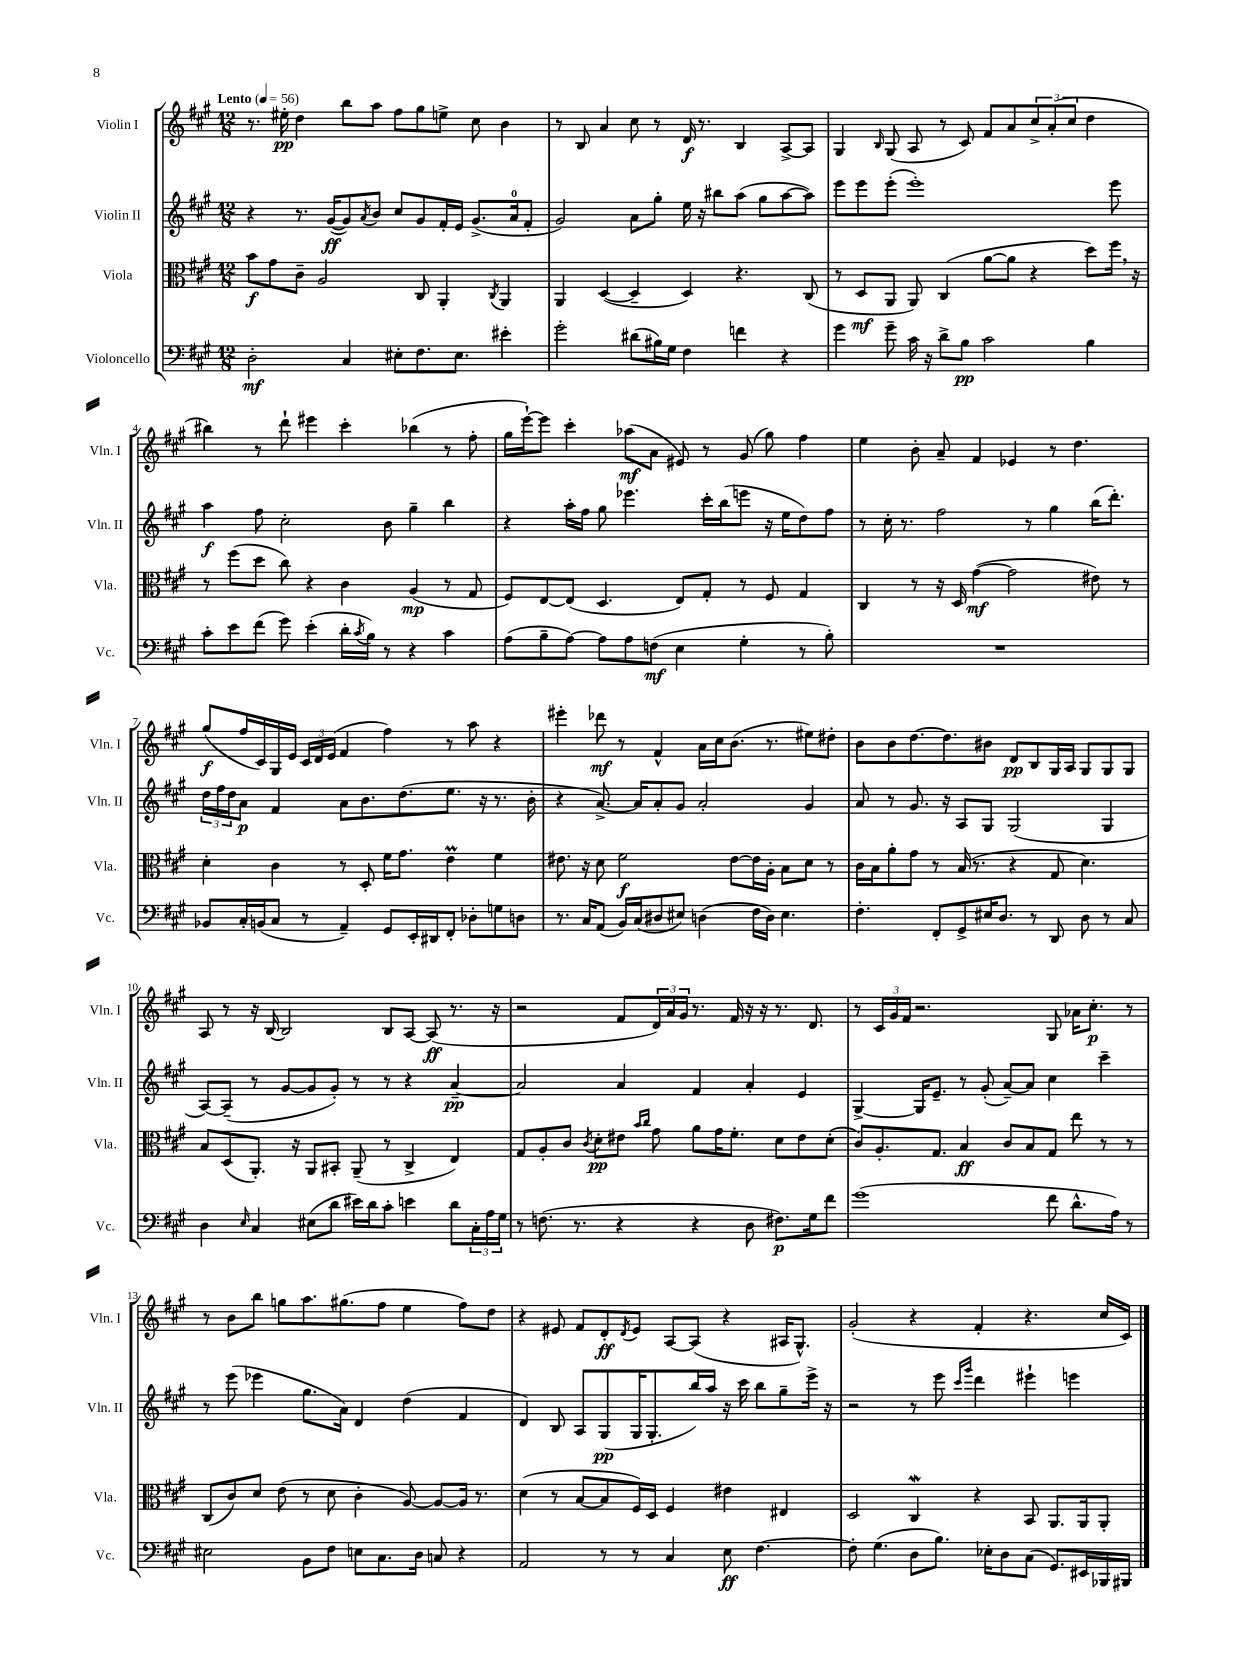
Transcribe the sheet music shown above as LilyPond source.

<<
\new StaffGroup <<
\new Staff = "s0" \with { instrumentName = "Violin I" shortInstrumentName = "Vln. I" } {
    \clef treble \key a \major \numericTimeSignature \time 12/8 \tempo "Lento" 4 = 56
    r8. eis''16-.\pp d''4 b''8 a''8 fis''8 gis''8 e''8-> cis''8 b'4 |
    r8 b8 a'4 cis''8 r8 d'16\f r8. b4 a8~-> a8 |
    gis4 \grace { b16 } gis8( a8 r8 cis'8) fis'8 a'8 \tuplet 3/2 { cis''8-> a'8-.( cis''8 } d''4 |
    bis''4) r8 d'''8-! eis'''4 cis'''4-. bes''4( r8 fis''8-. |
    gis''16 e'''16~-!) e'''8 cis'''4-. aes''8\mf( a'8 eis'8) r8 gis'8( gis''8) fis''4 |
    e''4 b'8-. a'8-- fis'4 ees'4 r8 d''4. |
    gis''8\f( fis''16 cis'16) gis16 e'16 \tuplet 3/2 { cis'16 d'16 e'16( } fis'4 fis''4) r8 a''8 r4 |
    eis'''4-. des'''8\mf r8 fis'4-^ a'16 cis''16 b'8.( r8. eis''8) dis''8-. |
    b'8 b'8 d''8.~ d''8. bis'8 d'8\pp b8 gis16 a16 gis8 gis8 gis8 |
    a8 r8 r16 b16~ b2 b8 a8~ a8\ff( r8. r16 |
    r2 fis'8 \tuplet 3/2 { d'16) a'16 gis'16 } r8. fis'16 r16 r16 r8. d'8. |
    r8 \tuplet 3/2 { cis'16 gis'16 fis'16 } r2. gis8 aes'16 cis''8.-.\p r8 |
    r8 b'8 b''8 g''8 a''8. gis''8.( fis''8 e''4 fis''8) d''8 |
    r4 eis'8 fis'8 d'8-.\ff \acciaccatura { d'8 } eis'8 a8~ a8( r4 ais16 gis8.-^) |
    gis'2-.( r4 fis'4-. r4. cis''16 cis'16) \bar "|." |
}
\new Staff = "s1" \with { instrumentName = "Violin II" shortInstrumentName = "Vln. II" } {
    \clef treble \key a \major \numericTimeSignature \time 12/8
    r4 r8. gis'16~\ff( gis'8) \acciaccatura { a'8 } b'8 cis''8 gis'8 fis'16-. e'16 gis'8.->( a'16-0 fis'8-. |
    gis'2) a'8 gis''8-. e''16 r16 bis''8 a''8( gis''8 a''8~ a''8) |
    e'''8 e'''8 e'''8-.( e'''1-.) e'''8 |
    a''4\f fis''8 cis''2-. b'8 gis''4-- b''4 |
    r4 a''16-. fis''16 gis''8 ees'''4. cis'''16-. b''16( e'''8 r16 e''16 d''8) fis''8 |
    r8 cis''16-. r8. fis''2 r8 gis''4 b''16( d'''8.-.) |
    \tuplet 3/2 { d''16 fis''16 d''16 } a'8\p fis'4 a'8 b'8. d''8.( e''8. r16 r8. b'16-. |
    r4 a'8.~->) a'16 a'8-. gis'8 a'2-. gis'4 |
    a'8 r8 gis'8. r16 a8 gis8 gis2( gis4 |
    a8~) a8--( r8 gis'8~ gis'8 gis'8-.) r8 r8 r4 a'4~--\pp |
    a'2 a'4 fis'4 a'4-. e'4 |
    gis4~-> gis16 e'8.-- r8 gis'8-.( a'8~--) a'8 cis''4 cis'''4-- |
    r8 e'''8( ees'''4 gis''8. a'16) d'4 d''4( fis'4 |
    d'4) b8 a8 gis8\pp( gis16 gis8.-. b''16) a''16 r16 cis'''16 b''8 gis''8-- e'''16-> r16 |
    r2 r8 e'''8 \grace { cis'''16 gis'''16 } d'''4 eis'''4-! e'''4 \bar "|." |
}
\new Staff = "s2" \with { instrumentName = "Viola" shortInstrumentName = "Vla." } {
    \clef alto \key a \major \numericTimeSignature \time 12/8
    b'8\f gis'8 cis'8-- a2 cis8 a,4-. \acciaccatura { cis8 } a,4 |
    a,4 d4~( d4-- d4) r4. cis8( |
    r8 d8\mf a,8 a,8) cis4( a'8~ a'8 r4 d''8) fis''16 \breathe r16 |
    r8 fis''8( d''8 cis''8) r4 cis'4 a4\mp( r8 gis8 |
    fis8) e8~ e8( d4. e8) gis8-. r8 fis8 gis4 |
    cis4 r8 r16 d16 gis'4~\mf( gis'2 eis'8) r8 |
    d'4-. cis'4 r8 d8-. fis'16 gis'8. e'4\prall fis'4 |
    eis'8. r16 d'8 fis'2\f eis'8~ eis'16 a16-. b8 d'8 r8 |
    cis'16 b16 a'8-. gis'8 r8 b16( r8. r4 gis8 d'4.) |
    b8 d8( a,8.-.) r16 a,8 bis,8-. a,8--( r8 cis4-> e4) |
    gis8 a8-. cis'8 \acciaccatura { cis'8 } d'8-.\pp eis'8 \grace { b'16 cis''16 } gis'8 a'8 gis'16 fis'8.-. d'8 eis'8 d'8-.( |
    cis'8) a8.-. gis8. b4\ff cis'8 b8 gis8 e''8 r8 r8 |
    cis8( cis'8) d'8 e'8( r8 d'8 cis'4-. a8~) a8~ a16 r8. |
    d'4( r8 b8~ b8 fis16) d16 fis4 eis'4 eis4 |
    d2 cis4\mordent r4 b,8 a,8. a,16 a,8-. \bar "|." |
}
\new Staff = "s3" \with { instrumentName = "Violoncello" shortInstrumentName = "Vc." } {
    \clef bass \key a \major \numericTimeSignature \time 12/8
    d2-.\mf cis4 eis8-. fis8. eis8. eis'4-. |
    gis'2-. dis'8( bis16) gis16 fis4 f'4 r4 |
    gis'4 gis'8-- cis'16 r16 d'8-> b8\pp cis'2 b4 |
    cis'8-. e'8 fis'8( gis'8) e'4-.( d'16-. \acciaccatura { cis'8 } b16) r8 r4 cis'4 |
    a8( b8-- a8~) a8 a8 f8\mf( e4 gis4-. r8 b8-.) |
    R1. |
    bes,8 cis16-. b,16( cis8 r8 a,4--) gis,8 e,16-. dis,16 fis,8-. des8-. g8 d8 |
    r8. cis16 a,8( b,16) cis16( dis8 eis8) d4( fis16 d16) eis4. |
    fis4.-. fis,8-. gis,8-> eis16 d8. r8 d,8 d8 r8 cis8 |
    d4 \grace { e16 } cis4 eis8( d'8 eis'16) d'16 cis'8-. e'4 d'8 \tuplet 3/2 { cis16-. a16 gis16 } |
    r8 f8.( r8. r4 r4 d8 fis8.\p) gis16 fis'8 |
    gis'1( fis'8 d'8.-^ a16) r8 |
    eis2 b,8 fis8 e8 cis8. d16 c8 r4 |
    a,2 r8 r8 cis4 e8\ff fis4.~ |
    fis8-. gis4.( d8 b8.) ees16-. d8 cis8( gis,8.) eis,16 bes,,16 bis,,16 \bar "|." |
}
>>
>>
